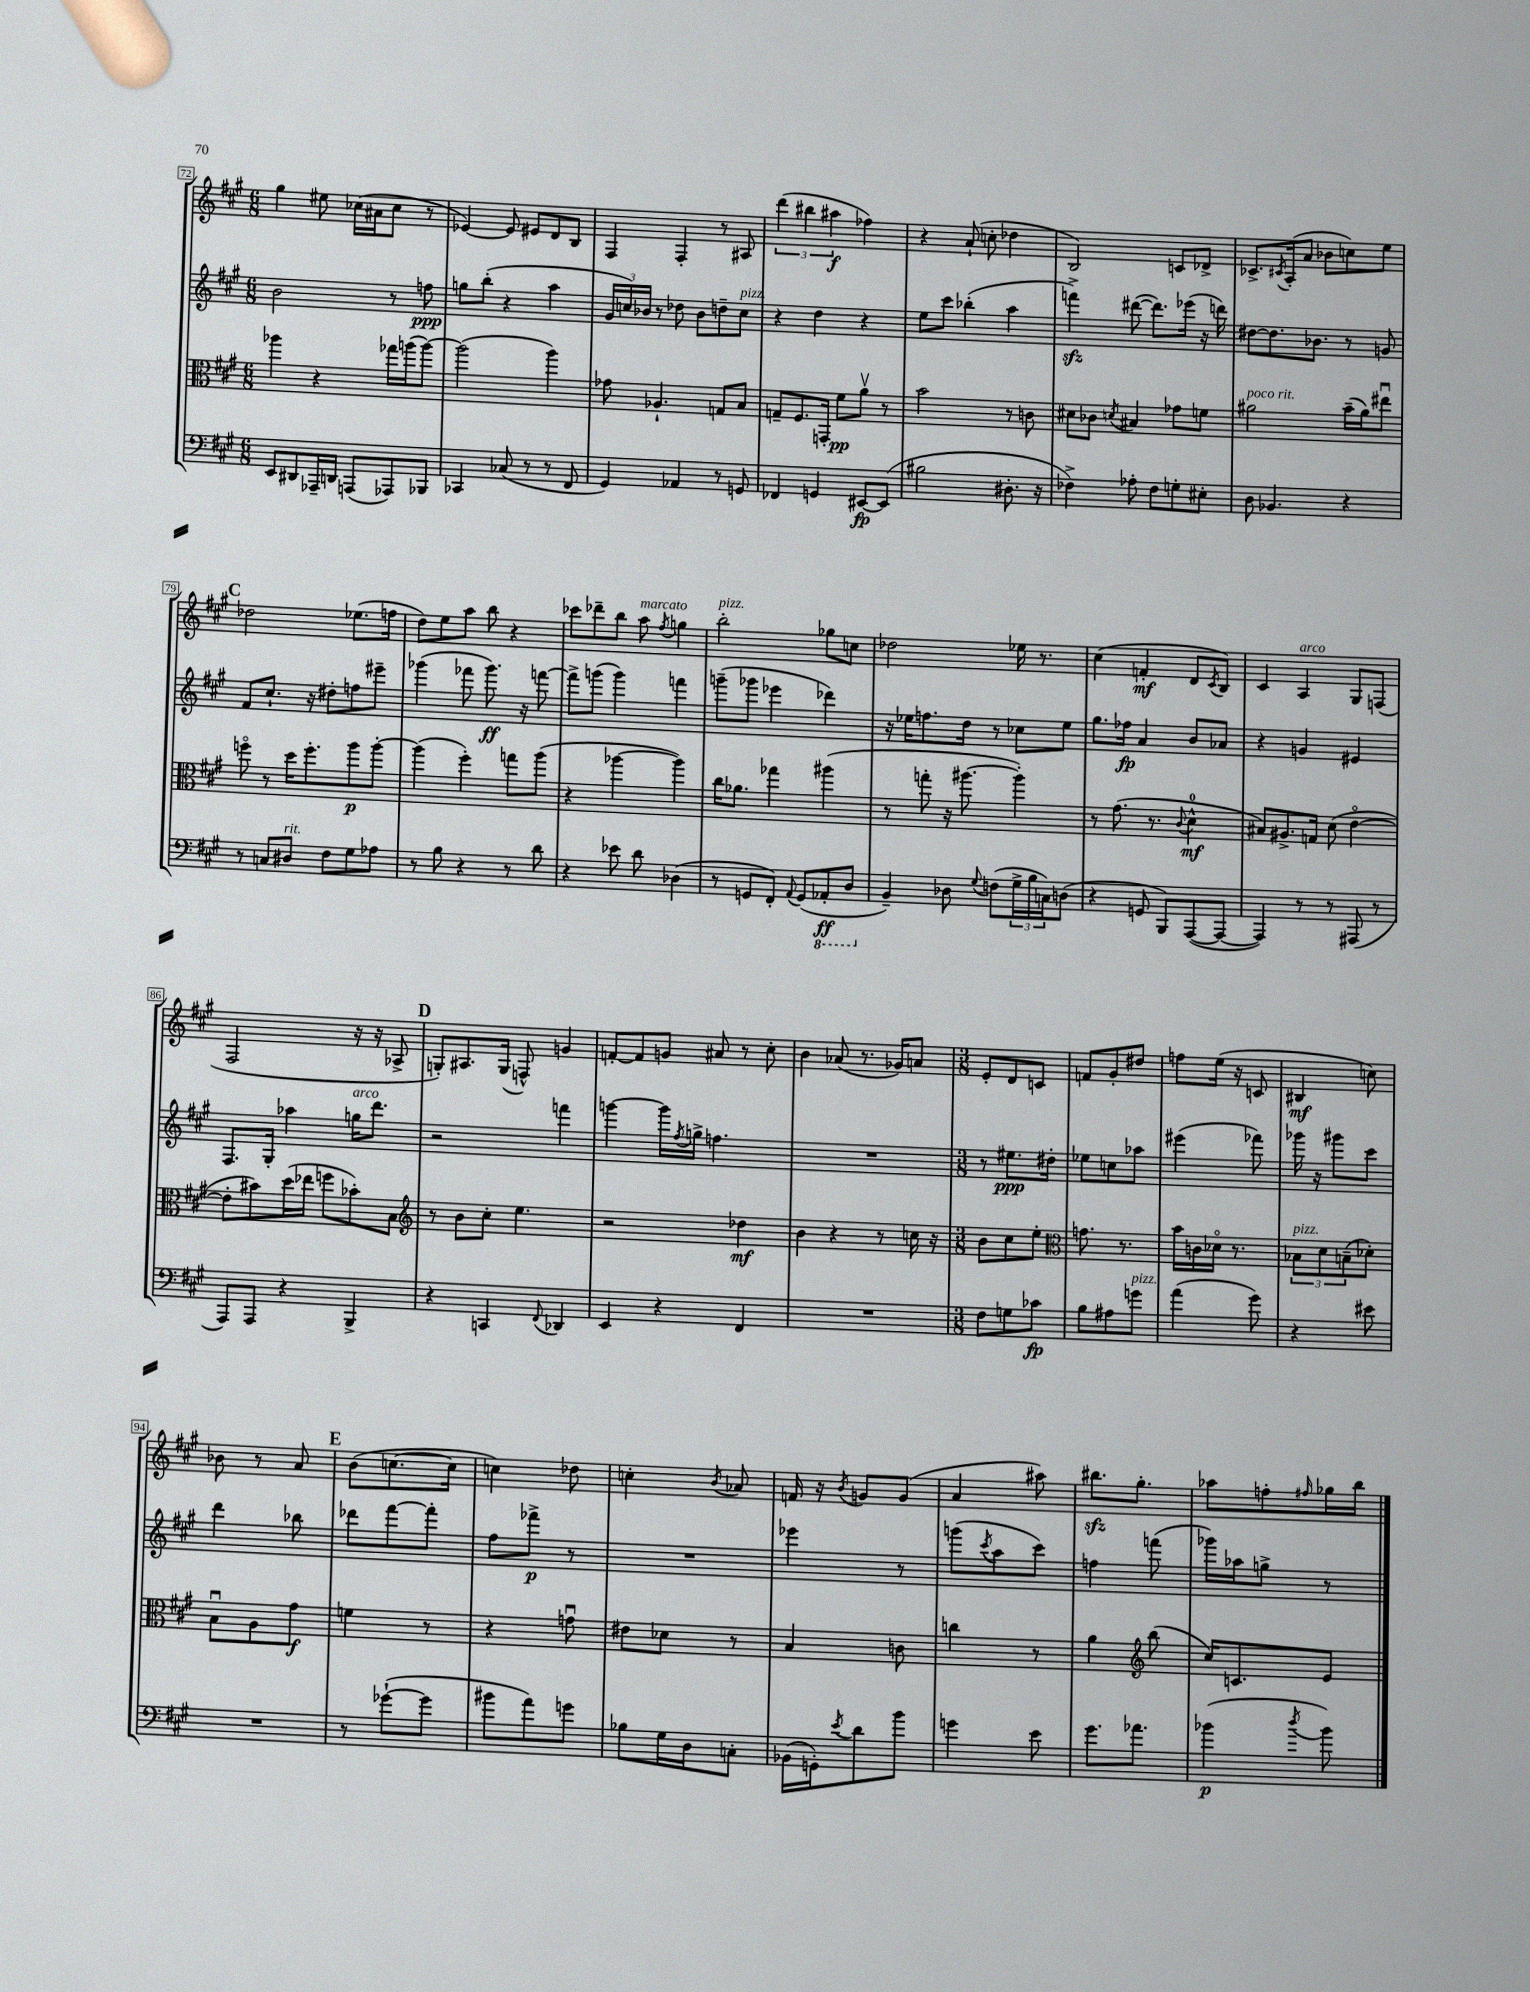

**kern	**dynam	**kern	**dynam	**kern	**dynam	**kern	**dynam
*part4	*part4	*part3	*part3	*part2	*part2	*part1	*part1
*staff4	*staff4	*staff3	*staff3	*staff2	*staff2	*staff1	*staff1
*clefF4	*	*clefC3	*	*clefG2	*	*clefG2	*
*k[f#c#g#]	*	*k[f#c#g#]	*	*k[f#c#g#]	*	*k[f#c#g#]	*
*M6/8	*	*M6/8	*	*M6/8	*	*M6/8	*
=72	=72	=72	=72	=72	=72	=72	=72
8EE/L	.	4aa-X\	.	2b\	.	4gg#\	.
8DD#X/	.	.	.	.	.	.	.
16AAA-X~/L	.	4r	.	.	.	8ee#X\	.
16DDn/JJ	.	.	.	.	.	.	.
(8AAAn/L	.	.	.	.	.	(16cc-X\LL	.
.	.	.	.	.	.	16a#X\J	.
8AAA-X/)	.	16gg-X\LL	.	8r	.	8cc-\J	.
.	.	(16aan\J	.	.	.	.	.
8BBB-X/J	.	[8aa\J)	.	8ffn\	ppp	8r	.
=73	=73	=73	=73	=73	=73	=73	=73
4CC-X/	.	(2aa\]	.	8ggn\L	.	[4e-X/)	.
.	.	.	.	(8bb'\J	.	.	.
(8C-X/	.	.	.	4r	.	8e-/]	.
8r	.	.	.	.	.	8e#X/L	.
8r	.	4aa\)	.	4aa\	.	8d/	.
8FF#/	.	.	.	.	.	8B/J	.
=74	=74	=74	=74	=74	=74	=74	=74
4GG#/)	.	8g-X\	.	24g#/LL	.	4F#/	.
.	.	.	.	24ccn/)	.	.	.
.	.	.	.	24b-X/JJ	.	.	.
.	.	4.A-X`/	.	8r	.	.	.
4AA-X/	.	.	.	8dd-X\	.	4F#'/	.
.	.	.	.	8b-\L	.	.	.
8r	.	8Gn/L	.	8ddn~\	.	8r	.
!	!	!	!	!LO:TX:a:i:t=pizz.	!	!	!
8GGn/	.	8B/J	.	8cc\J	.	8A#X/	.
=75	=75	=75	=75	=75	=75	=75	=75
4FF-X/	.	8Gn~/L	.	4r	.	(6ddd\	.
.	.	8.F#/	.	.	.	.	.
.	.	.	.	.	.	6bb#X\	.
4GGn/	.	.	.	4dd\	.	.	.
.	.	16GGn'/Jk	.	.	.	.	.
.	.	.	.	.	.	6aa#X\	f
.	.	8f#\L	pp	.	.	.	.
[8EE#X/L	fp	8av\J	.	4r	.	4ff-X\)	.
(8EE#/J]	.	8r	.	.	.	.	.
=76	=76	=76	=76	=76	=76	=76	=76
2B#X\	.	2b\	.	8ee\L	.	4r	.
.	.	.	.	8ccc#\J	.	.	.
.	.	.	.	(4bb-X'\	.	(8a`/	.
.	.	.	.	.	.	8ccn'\	.
8.D#X'\	.	8r	.	4aa\	.	4dd-X\	.
.	.	8cn\	.	.	.	.	.
16r	.	.	.	.	.	.	.
=77	=77	=77	=77	=77	=77	=77	=77
4F-X^\)	.	8d#X\L	.	4fffnzz^\)	.	2B/)	.
.	.	8c-X\J	.	.	.	.	.
.	.	8qdn/	.	.	.	.	.
8A-X'\	.	4B#X/	.	([8ddd#X\	.	.	.
8F-\L	.	.	.	8.ddd#\L])	.	.	.
8Gn'\	.	8g-X\L	.	.	.	8cn/L	.
.	.	.	.	(16eee-X\Jk	.	.	.
8E#X'\J	.	8fn\J	.	16r	.	8d-X^/J	.
.	.	.	.	16dddn\)	.	.	.
=78	=78	=78	=78	=78	=78	=78	=78
!	!	!LO:TX:a:i:t=poco rit.	!	!	!	!	!
8D\	.	2a#X\	.	[8dd#X\L	.	8.c-X^/L	.
4.BB-X/	.	.	.	8.dd#\]	.	.	.
.	.	.	.	.	.	8qc#X/	.
.	.	.	.	.	.	(16A'/k	.
.	.	.	.	.	.	8a/J	.
.	.	.	.	8.b-X\J	.	.	.
.	.	.	.	.	.	8b-X\L	.
4r	.	(16b~\LL	.	8r	.	8ccn\)	.
.	.	16a#\J)	.	.	.	.	.
.	.	8ee#Xu\J	.	8gn/	.	8ee\J	.
!!LO:LB:g=z
!!LO:REH:place=s1:t=C
=79	=79	=79	=79	=79	=79	=79	=79
8r	.	8ffn\	.	8f#/L	.	2dd-X\	.
8Cn/L	.	8r	.	8.cc#`/J	.	.	.
!LO:TX:a:i:t=rit.	!	!	!	!	!	!	!
8D#X/J	.	16dd\KL	.	.	.	.	.
.	.	8.ff'\	.	16r	.	.	.
8F#\L	.	.	.	8dd#X'\L	.	.	.
8G#\	.	8aa\	p	8ffn\	.	(8.ee-X\L	.
8A-X\J	.	[8aa'\J	.	8eee#X~\J	.	.	.
.	.	.	.	.	.	16ffn\Jk	.
=80	=80	=80	=80	=80	=80	=80	=80
8r	.	(4aa\]	.	(4ggg-X\	.	8dd\L)	.
8B\	.	.	.	.	.	8ee\	.
4r	.	4ff#'\)	.	8fff-X\	.	8aa\J	.
.	.	.	.	8.ggg-\)	ff	8bb\	.
8r	.	8ggn\L	.	.	.	4r	.
.	.	.	.	16r	.	.	.
8d\	.	(8aa\J	.	[8fffn\	.	.	.
=81	=81	=81	=81	=81	=81	=81	=81
4r	.	4r	.	8fff^\L]	.	8ccc-X\L	.
.	.	.	.	(8gggn\J	.	8ddd-X~\	.
8e-X\	.	[4aa-X\	.	4ggg\)	.	8bb\J	.
!	!	!	!	!	!	!LO:TX:a:i:t=marcato	!
8d\	.	.	.	.	.	8aa\	.
.	.	.	.	.	.	8qff#/	.
(4D-X\	.	4aa-\])	.	4fffn\	.	4ggn\	.
=82	=82	=82	=82	=82	=82	=82	=82
!	!	!	!	!	!	!LO:TX:a:i:t=pizz.	!
8r	.	16cc#\KL	.	(8gggn~\L	.	2bb'\	.
.	.	8.a-X\J	.	.	.	.	.
8GGn/L	.	.	.	8ggg-X\J	.	.	.
8FF#'/J)	.	4gg-X\	.	4eee-X\	.	.	.
8qqAA/	.	.	.	.	.	.	.
(8GG/L	.	.	.	.	.	.	.
*8ba	*	*	*	*	*	*	*
8AAA-X'/	ff	(4aa#X\	.	4ddd-X\)	.	8gg-X\L	.
8DD/J	.	.	.	.	.	8ccn\J	.
=83	=83	=83	=83	=83	=83	=83	=83
*X8ba	*	*	*	*	*	*	*
4BB~/)	.	8r	.	16r	.	2dd-X\	.
.	.	.	.	16ee-X\KL	.	.	.
.	.	8ggn'\	.	8.ffn\	.	.	.
8D-X\	.	16r	.	.	.	.	.
.	.	[8.aa#X\	.	16dd\Jk	.	.	.
8qqG#/	.	.	.	.	.	.	.
(8Fn\L	.	.	.	8r	.	.	.
24G#^\L	.	4aa#'\])	.	8cc-X\L	.	16ee-X\	.
24B\	.	.	.	.	.	.	.
.	.	.	.	.	.	8.r	.
24Cn\J)	.	.	.	.	.	.	.
(8Dn\J	.	.	.	8ee-\J	.	.	.
=84	=84	=84	=84	=84	=84	=84	=84
4r	.	8r	.	8.gg#\L	.	(4cc#\	.
.	.	(8.g#\	.	.	.	.	.
.	.	.	.	16ff-X\Jk	fp	.	.
8GGn/	.	.	.	4a/	.	4fn'/	mf
.	.	8.r	.	.	.	.	.
8BBB/L)	.	.	.	.	.	.	.
.	.	8qqc#/	.	.	.	.	.
([8AAA/	.	4d^^\	mf	8b/L	.	8d/L	.
.	.	.	.	.	.	8qc#/	.
8AAA/J_	.	.	.	8a-X/J	.	8B/J)	.
=85	=85	=85	=85	=85	=85	=85	=85
4AAA/])	.	8B#X/L)	.	4r	.	4c#/	.
.	.	8.A#X^/	.	.	.	.	.
!	!	!	!	!	!	!LO:TX:a:i:t=arco	!
8r	.	.	.	4gn/	.	4A/	.
.	.	16Gn/Jk	.	.	.	.	.
8r	.	(8d\	.	.	.	.	.
(8AAA#X/	.	[4e\	.	4e#X/	.	8G#/L	.
8r	.	.	.	.	.	(8Fn/J	.
!!LO:LB:g=z
=86	=86	=86	=86	=86	=86	=86	=86
8AAA/L)	.	8e'\L]	.	8.F#/L	.	2F#/	.
8AAA/J	.	8b#X\)	.	.	.	.	.
.	.	.	.	16G#'/Jk	.	.	.
4r	.	(16dd\L	.	4aa-X\	.	.	.
.	.	16ee-X\JJ	.	.	.	.	.
.	.	8ffn\L	.	.	.	.	.
!	!	!	!	!LO:TX:a:i:t=arco	!	!	!
4BBB^/	.	8b-X'\)	.	16ggn\KL	.	16r	.
.	.	.	.	8.ddd\J	.	16r	.
.	.	8B\J	.	.	.	8A-X^/	.
!!LO:REH:place=s1:t=D
=87	=87	=87	=87	=87	=87	=87	=87
*	*	*clefG2	*	*	*	*	*
4r	.	8r	.	2r	.	8Gn'/L)	.
.	.	8b\L	.	.	.	8.A#X/	.
4CCn/	.	8cc#'\J	.	.	.	.	.
.	.	.	.	.	.	(16G/Jk	.
.	.	4.ee\	.	.	.	8Fn^^/)	.
8qqFF#/	.	.	.	.	.	.	.
4DD-X/	.	.	.	4fffn\	.	4gn/	.
=88	=88	=88	=88	=88	=88	=88	=88
4EE/	.	2r	.	[4gggn\	.	[8fn'/L	.
.	.	.	.	.	.	8f/]	.
4r	.	.	.	16ggg\LL]	.	8gn/J	.
.	.	.	.	8qff#/	.	.	.
.	.	.	.	16ggn^\JJ	.	.	.
.	.	.	.	4.ffn\	.	8a#X/	.
4FF#/	.	4dd-X\	mf	.	.	8r	.
.	.	.	.	.	.	8cc#'\	.
=89	=89	=89	=89	=89	=89	=89	=89
2.r	.	4b\	.	2.r	.	4b\	.
.	.	4r	.	.	.	(8a-X/	.
.	.	.	.	.	.	8.r	.
.	.	8r	.	.	.	.	.
.	.	.	.	.	.	16g-X/KL)	.
.	.	16ccn\	.	.	.	8an/J	.
.	.	16r	.	.	.	.	.
=90	=90	=90	=90	=90	=90	=90	=90
*M3/8	*	*M3/8	*	*M3/8	*	*M3/8	*
8F#\L	.	8b\L	.	8r	.	8e'/L	.
8Gn\	.	8cc#\	.	8.ee#X\L	ppp	8d/	.
8c-X\J	fp	8ee'\J	.	.	.	8cn/J	.
.	.	.	.	16dd#X'\Jk	.	.	.
=91	=91	=91	=91	=91	=91	=91	=91
*	*	*clefC3	*	*	*	*	*
8B\L	.	8.gn\	.	8ee-X\L	.	8fn/L	.
8A#X\	.	.	.	8ccn\	.	8g#'/	.
.	.	8.r	.	.	.	.	.
!LO:TX:a:i:t=pizz.	!	!	!	!	!	!	!
8gn\J	.	.	.	8aa-X\J	.	8dd#X/J	.
=92	=92	=92	=92	=92	=92	=92	=92
(4a\	.	16b\LL	.	(4eee#X\	.	8ffn\L	.
.	.	16cn\	.	.	.	.	.
.	.	16d-X\JJ	.	.	.	(16ee\Jk	.
.	.	8.r	.	.	.	16r	.
8g#\)	.	.	.	8fff-X\)	.	8cn/	.
=93	=93	=93	=93	=93	=93	=93	=93
!	!	!LO:TX:a:i:t=pizz.	!	!	!	!	!
4r	.	12B-X\L	.	16ggg-X\	.	4B#X/	mf
.	.	.	.	16r	.	.	.
.	.	12d\	.	.	.	.	.
.	.	.	.	8ggg#X\L	.	.	.
.	.	(12Bn~\	.	.	.	.	.
8e#X\	.	8d-X'\J)	.	8ccc#\J	.	8ccn\)	.
!!LO:LB:g=z
=94	=94	=94	=94	=94	=94	=94	=94
4.r	.	8Bu\L	.	4ddd\	.	8b-X\	.
.	.	8A\	.	.	.	8r	.
.	.	8g#\J	f	8bb-X\	.	8a/	.
!!LO:REH:place=s1:t=E
=95	=95	=95	=95	=95	=95	=95	=95
8r	.	4fn\	.	8ddd-X\L	.	(8b\L	.
([8g-X`\L	.	.	.	[8fff#\	.	[8.ccn\	.
8g-\J]	.	8r	.	8fff#'\J]	.	.	.
.	.	.	.	.	.	16cc\Jk]	.
=96	=96	=96	=96	=96	=96	=96	=96
8b#X\L	.	4r	.	8ff#\L	.	4ccn\)	.
8a\)	.	.	.	8fff-X^\J	p	.	.
8gn\J	.	8gnu\	.	8r	.	8dd-X\	.
=97	=97	=97	=97	=97	=97	=97	=97
8B-X\L	.	8e#X\L	.	4.r	.	4ccn'\	.
16G#\L	.	8d-X\J	.	.	.	.	.
16D\J	.	.	.	.	.	.	.
.	.	.	.	.	.	8qb/	.
8Cn'\J	.	8r	.	.	.	8a-X/	.
=98	=98	=98	=98	=98	=98	=98	=98
(16BB-X\LL	.	4B/	.	4eee-X\	.	16fn/	.
16GGn'\J)	.	.	.	.	.	16r	.
8qe/	.	.	.	.	.	8qb/	.
8d\	.	.	.	.	.	8gn/L	.
8b\J	.	8cn\	.	8r	.	(8g/J	.
=99	=99	=99	=99	=99	=99	=99	=99
4gn\	.	4ccn\	.	(8gggn\L	.	4a/	.
.	.	.	.	8qccc#/	.	.	.
.	.	.	.	8aa\	.	.	.
8e\	.	8r	.	8ccc#\J)	.	8aa#X\)	.
=100	=100	=100	=100	=100	=100	=100	=100
8.g#\L	.	4a\	.	4ffn\	.	8.bb#Xzz\L	.
8.a-X\J	.	.	.	.	.	8.gg#'\J	.
*	*	*clefG2	*	*	*	*	*
.	.	(8bb\	.	(8fffn\	.	.	.
=101	=101	=101	=101	=101	=101	=101	=101
(4b-X\	p	16cc#/KL)	.	16ggg-X\LL)	.	8aa-X\L	.
.	.	8.cn/	.	16aa-X\J	.	.	.
.	.	.	.	8ggn^\J	.	8ffn'\	.
8qdd/	.	.	.	.	.	16qqff#X/	.
8b-\)	.	8e/J	.	8r	.	16gg-X\L	.
.	.	.	.	.	.	16bb\JJ	.
==	==	==	==	==	==	==	==
*-	*-	*-	*-	*-	*-	*-	*-
